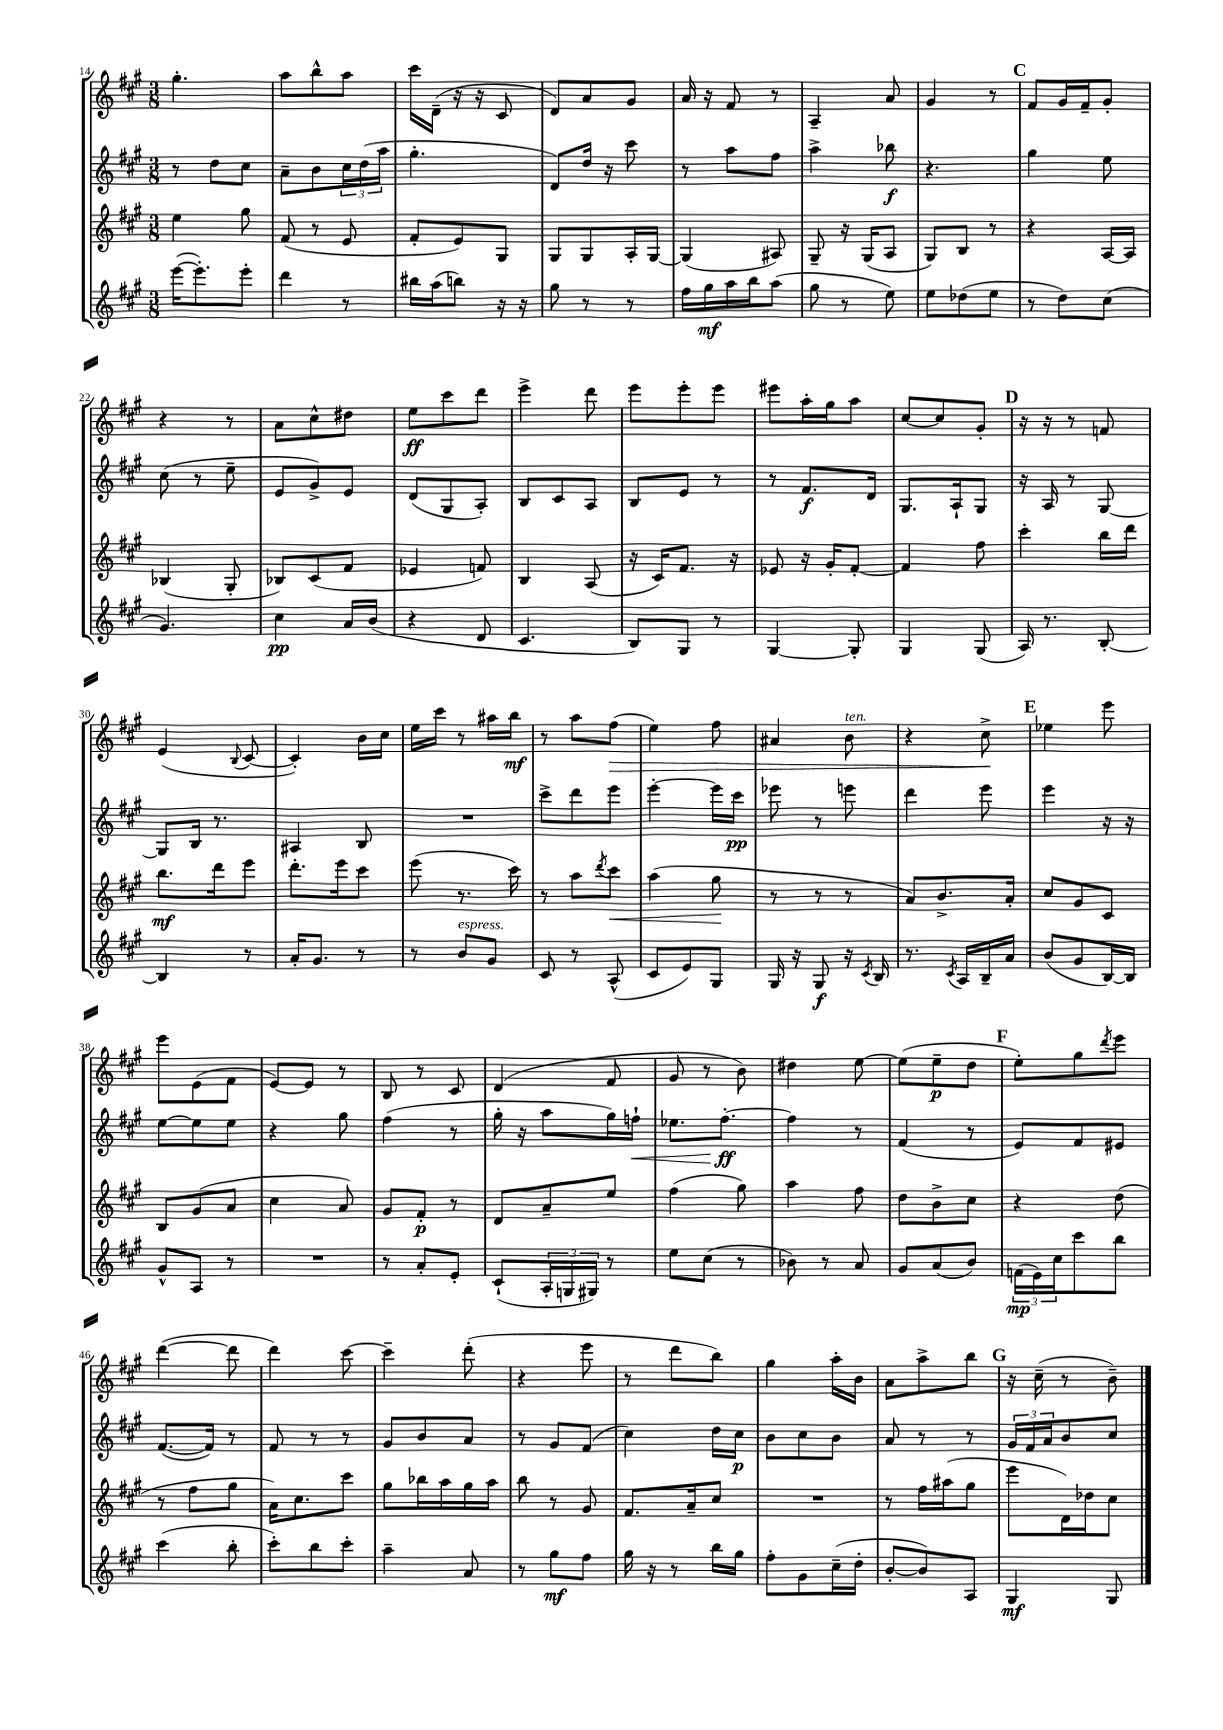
<<
\new StaffGroup <<
\new Staff = "s0" {
    \clef treble \key a \major \numericTimeSignature \time 3/8
    gis''4.-. |
    a''8 b''8-^ a''8 |
    cis'''16 d'16--( r16 r16 cis'8 |
    d'8) a'8 gis'8 |
    a'16 r16 fis'8 r8 |
    a4-- a'8 |
    gis'4 r8 |
    \mark \markup { \bold "C" } fis'8 gis'16 fis'16-- gis'8-. |
    r4 r8 |
    a'8 cis''8-^ dis''8 |
    e''8\ff cis'''8 d'''8 |
    e'''4-> d'''8 |
    e'''8 e'''8-. e'''8 |
    eis'''8 a''16-. gis''16 a''8 |
    cis''8~ cis''8 gis'8-. |
    \mark \markup { \bold "D" } r16 r16 r8 f'8 |
    e'4( \appoggiatura { b8 } cis'8~ |
    cis'4-.) b'16 cis''16 |
    e''16 cis'''16 r8 ais''16 b''16\mf |
    r8 a''8 fis''8\>( |
    e''4) fis''8 |
    ais'4 b'8^\markup { \italic "ten." } |
    r4 cis''8->\! |
    \mark \markup { \bold "E" } ees''4 e'''8 |
    e'''8 e'8( fis'8 |
    e'8~) e'8 r8 |
    b8 r8 cis'8 |
    d'4( fis'8 |
    gis'8 r8 b'8) |
    dis''4 e''8~ |
    e''8( e''8--\p d''8 |
    \mark \markup { \bold "F" } e''8-.) gis''8 \acciaccatura { d'''8 } e'''8 |
    d'''4~( d'''8 |
    d'''4) cis'''8~ |
    cis'''4-- d'''8-.( |
    r4 e'''8 |
    r8 d'''8 b''8) |
    gis''4 a''16-. b'16 |
    a'8 a''8-> b''8 |
    \mark \markup { \bold "G" } r16 cis''16--( r8 b'8--) \bar "|." |
}
\new Staff = "s1" {
    \clef treble \key a \major \numericTimeSignature \time 3/8
    r8 d''8 cis''8 |
    a'8-- b'8 \tuplet 3/2 { cis''16 d''16( a''16 } |
    gis''4.-. |
    d'8) d''16 r16 cis'''8 |
    r8 a''8 fis''8 |
    a''4-> bes''8\f |
    r4. |
    \mark \markup { \bold "C" } gis''4 e''8 |
    cis''8( r8 e''8-- |
    e'8 gis'8->) e'8 |
    d'8( gis8 a8-.) |
    b8 cis'8 a8 |
    b8 e'8 r8 |
    r8 fis'8.\f d'16 |
    gis8. a16-! gis8 |
    \mark \markup { \bold "D" } r16 a16 r8 gis8~ |
    gis8 b16 r8. |
    ais4 b8 |
    R4. |
    cis'''8-> d'''8 e'''8 |
    e'''4~-. e'''16 cis'''16\pp |
    ees'''8 r8 e'''8 |
    d'''4 e'''8 |
    \mark \markup { \bold "E" } e'''4 r16 r16 |
    e''8~ e''8 e''8 |
    r4 gis''8 |
    fis''4( r8 |
    gis''16-. r16 a''8 gis''16) f''16-!\< |
    ees''8. fis''8.~-.\ff\! |
    fis''4 r8 |
    fis'4( r8 |
    \mark \markup { \bold "F" } e'8) fis'8 eis'8 |
    fis'8.~( fis'16) r8 |
    fis'8 r8 r8 |
    gis'8 b'8 a'8 |
    r8 gis'8 fis'8( |
    cis''4) d''16 cis''16\p |
    b'8 cis''8 b'8 |
    a'8 r8 r8 |
    \mark \markup { \bold "G" } \tuplet 3/2 { gis'16 fis'16 a'16 } b'8 cis''8 \bar "|." |
}
\new Staff = "s2" {
    \clef treble \key a \major \numericTimeSignature \time 3/8
    e''4 gis''8 |
    fis'8( r8 e'8 |
    fis'8-. e'8) gis8 |
    gis8 gis8 a16-. gis16~ |
    gis4( ais8) |
    gis8-- r16 gis16( a8 |
    gis8) b8 r8 |
    \mark \markup { \bold "C" } r4 a16~ a16 |
    bes4( gis8-. |
    bes8) cis'8( fis'8 |
    ees'4 f'8) |
    b4 a8( |
    r16 cis'16) fis'8. r16 |
    ees'8 r16 gis'16-. fis'8~-. |
    fis'4 fis''8 |
    \mark \markup { \bold "D" } cis'''4-. b''16 d'''16 |
    b''8.\mf d'''16 e'''8 |
    d'''8.-. e'''16 cis'''8 |
    e'''8( r8. cis'''16) |
    r8 a''8 \acciaccatura { d'''8 } cis'''8\< |
    a''4( gis''8\! |
    r8 r8 r8 |
    a'8) b'8.-> a'16-. |
    \mark \markup { \bold "E" } cis''8 gis'8 cis'8 |
    b8 gis'8( a'8 |
    cis''4 a'8) |
    gis'8 fis'8-.\p r8 |
    d'8 a'8-- e''8 |
    fis''4( gis''8) |
    a''4 fis''8 |
    d''8 b'8-> cis''8 |
    \mark \markup { \bold "F" } r4 d''8( |
    r8 fis''8 gis''8 |
    a'16) cis''8. cis'''8 |
    gis''8 bes''16 a''16 gis''16 a''16 |
    b''8 r8 gis'8 |
    fis'8. a'16-- cis''8 |
    R4. |
    r8 fis''16 ais''16( gis''8 |
    \mark \markup { \bold "G" } e'''8 d'16) des''16 cis''8 \bar "|." |
}
\new Staff = "s3" {
    \clef treble \key a \major \numericTimeSignature \time 3/8
    e'''16~( e'''8.-.) e'''8-. |
    d'''4 r8 |
    bis''16 a''16( b''8) r16 r16 |
    gis''8 r8 r8 |
    fis''16 gis''16\mf a''16 b''16 a''8( |
    gis''8 r8 e''8) |
    e''8 des''8( e''8 |
    \mark \markup { \bold "C" } r8 d''8) cis''8( |
    gis'4.) |
    cis''4\pp a'16 b'16( |
    r4 d'8 |
    cis'4. |
    b8) gis8 r8 |
    gis4~ gis8-. |
    gis4 gis8( |
    \mark \markup { \bold "D" } a16) r8. b8~-. |
    b4 r8 |
    a'16-. gis'8. r8 |
    r8 b'8^\markup { \italic "espress." } gis'8 |
    cis'8 r8 a8-^( |
    cis'8 e'8) gis8 |
    gis16 r16 gis8\f r16 \acciaccatura { cis'8 } b16 |
    r8. \acciaccatura { cis'8 } a16 b16-- a'16 |
    \mark \markup { \bold "E" } b'8( gis'8 b16~) b16 |
    gis'8-^ a8 r8 |
    R4. |
    r8 a'8-. e'8-. |
    cis'8-!( \tuplet 3/2 { a16-. g16 gis16) } r8 |
    e''8 cis''8( r8 |
    bes'8) r8 a'8 |
    gis'8 a'8( b'8) |
    \mark \markup { \bold "F" } \tuplet 3/2 { f'16\mp( e'16) cis''16 } cis'''8 b''8 |
    cis'''4( b''8-. |
    cis'''8-.) b''8 cis'''8-. |
    a''4-- a'8 |
    r8 gis''8\mf fis''8 |
    gis''16 r16 r8 b''16 gis''16 |
    fis''8-. gis'8 cis''16--( d''16-. |
    b'8~-. b'8) a8 |
    \mark \markup { \bold "G" } gis4\mf gis8 \bar "|." |
}
>>
>>
\layout { \context { \Score currentBarNumber = #14 } }
